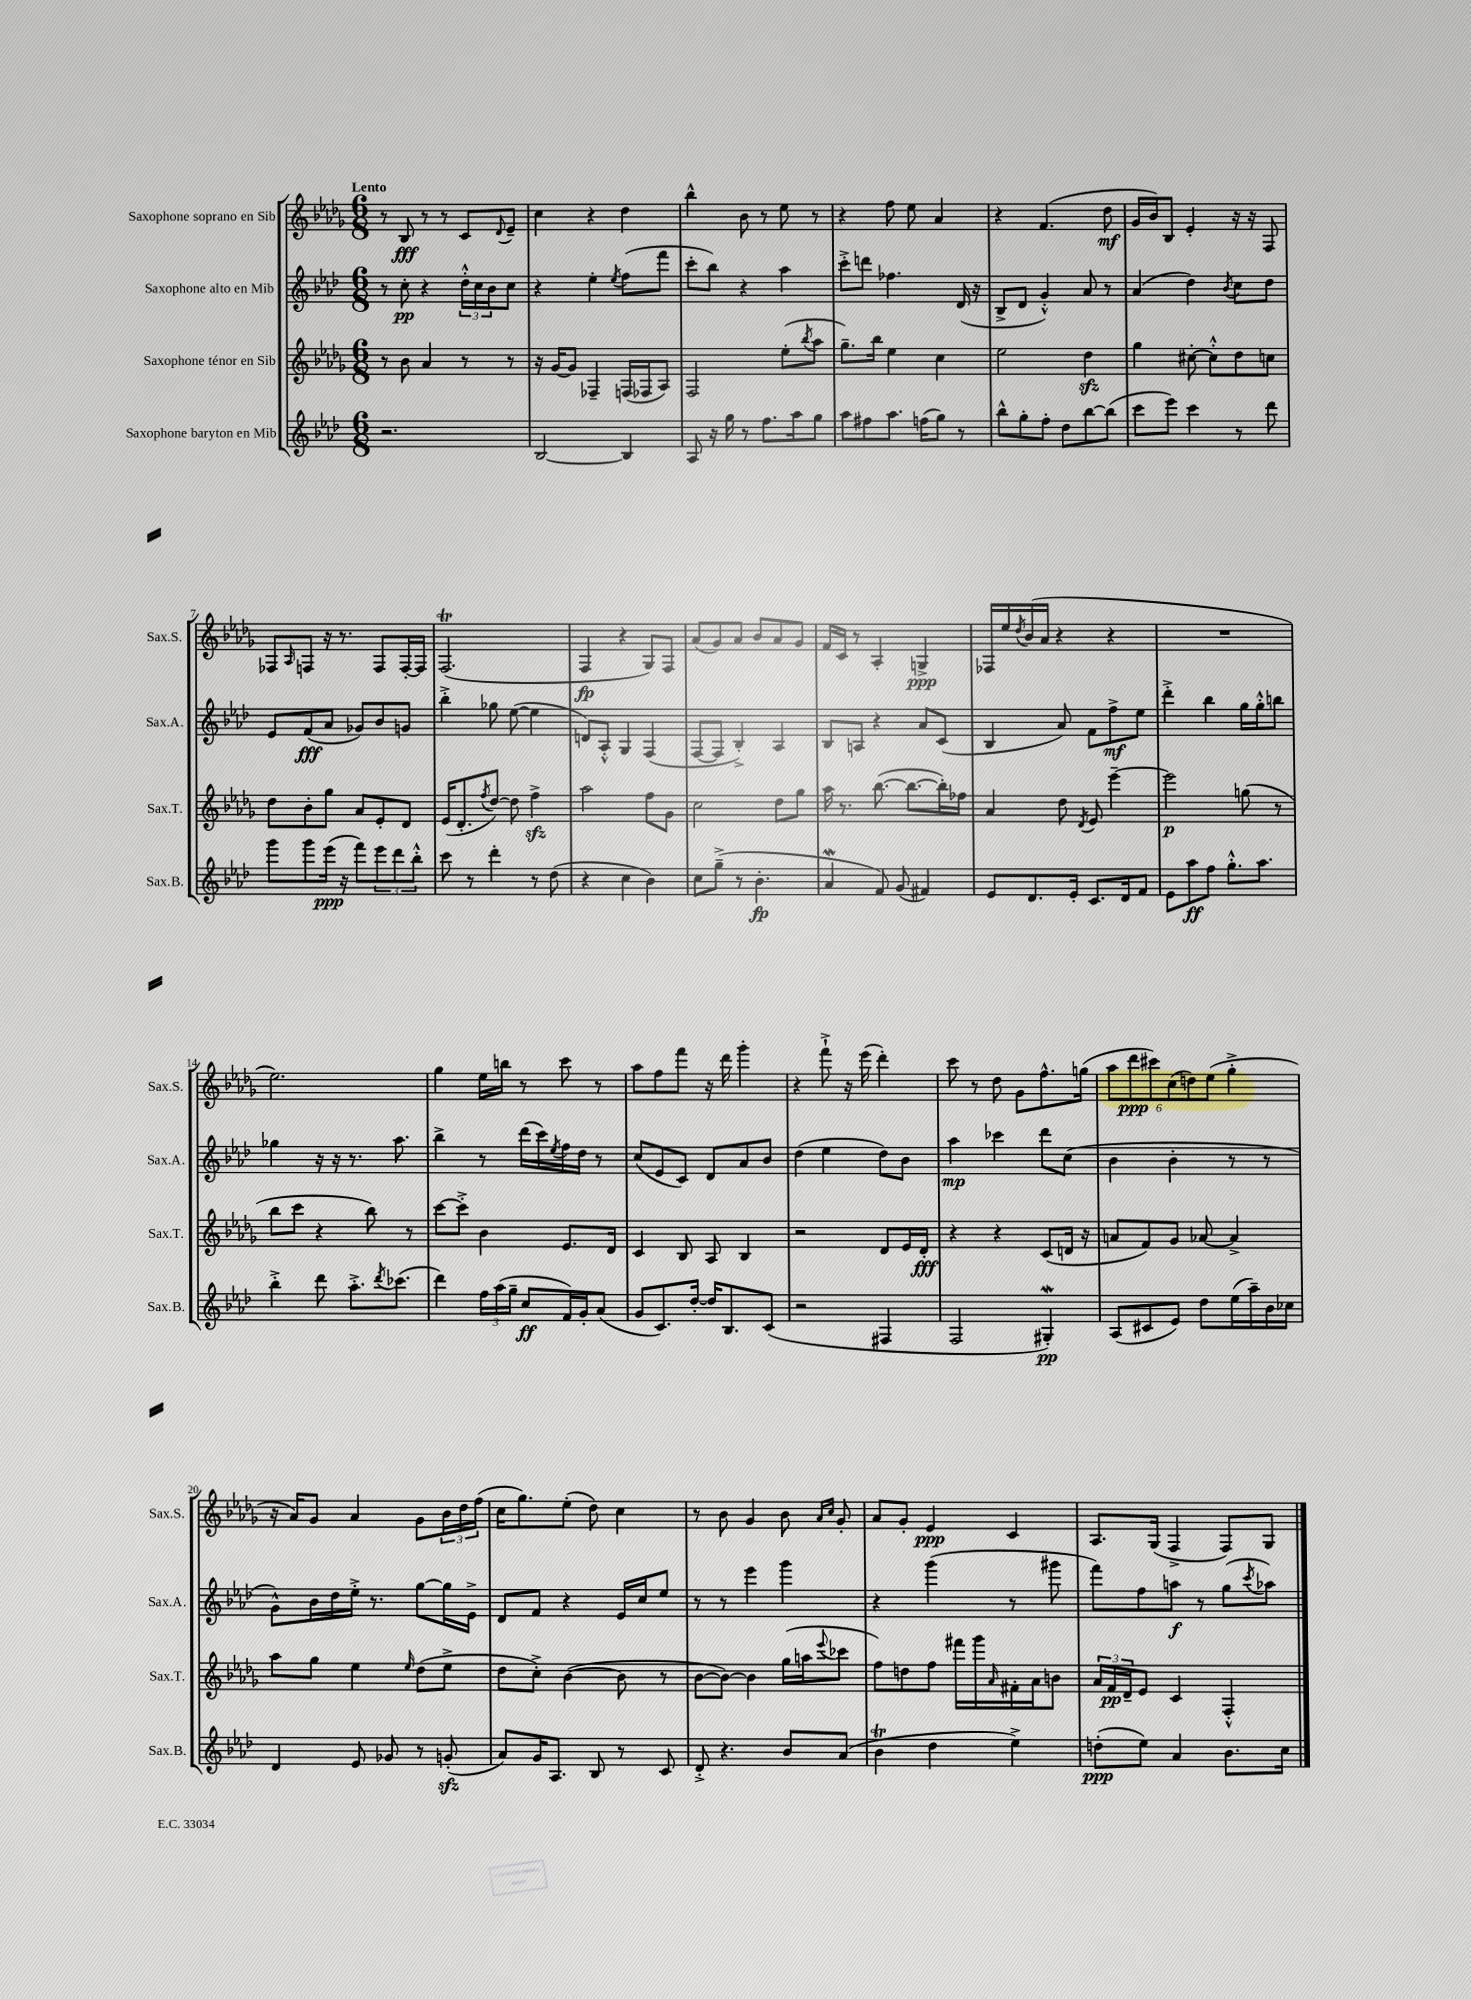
<<
\new StaffGroup <<
\new Staff = "s0" \with { instrumentName = "Saxophone soprano en Sib" shortInstrumentName = "Sax.S." } {
    \clef treble \key des \major \numericTimeSignature \time 6/8 \tempo "Lento"
    r8 bes8\fff r8 r8 c'8 \appoggiatura { des'8 } ees'8-- |
    c''4 r4 des''4 |
    bes''4-^ bes'8 r8 ees''8 r8 |
    r4 f''8 ees''8 aes'4 |
    r4 f'4.( des''8\mf |
    ges'16 bes'16) bes8 ees'4-. r16 r16 f8 |
    fes8 \grace { aes16 } f8 r16 r8. f8 f16~-. f16 |
    f2.\trill( |
    f4\fp r4 ges8) f8 |
    aes'8( ges'8) aes'8 bes'8 aes'8 ges'8 |
    f'16 c'16 r8 aes4-. g4->\ppp |
    fes16 ees''16 \acciaccatura { des''8 } bes'16( aes'16 r4 r4 |
    R2. |
    ees''2.) |
    ges''4 ees''16 b''16 r8 c'''8 r8 |
    aes''8 f''8 f'''8 r16 des'''16 ges'''4-. |
    r4 f'''8-!-> r16 ees'''16( des'''4-.) |
    c'''8 r8 des''8 ges'8 f''8.-^ g''16( |
    \tuplet 6/4 { aes''8 des'''8\ppp cis'''8) c''8( d''8) ees''8( } ges''4-.-> |
    r16 aes'16) ges'8 aes'4 ges'8 \tuplet 3/2 { bes'16 des''16 f''16( } |
    c''16 ges''8.) ees''8-.( des''8) c''4 |
    r8 bes'8 ges'4 bes'8 \grace { aes'16 c''16 } ges'8-. |
    aes'8 ges'8-. ees'4\ppp c'4 |
    aes8. ges16( f4-> f8) ges8 \bar "|." |
}
\new Staff = "s1" \with { instrumentName = "Saxophone alto en Mib" shortInstrumentName = "Sax.A." } {
    \clef treble \key aes \major \numericTimeSignature \time 6/8
    r8 c''8-.\pp r4 \tuplet 3/2 { des''16-.-^ c''16 bes'16 } c''8 |
    r4 ees''4-. \acciaccatura { ees''8 } f''8( f'''8 |
    c'''8-. bes''8) r4 aes''4 |
    c'''8-.-> d'''8 fes''4. des'16( r16 |
    bes8-> des'8 g'4-.-^) aes'8 r8 |
    aes'4( des''4) \acciaccatura { bes'8 } c''8 des''8 |
    ees'8 f'8\fff( aes'8 ges'8) bes'8 g'8 |
    bes''4-.-> ges''8 ees''8~( ees''4 |
    d'8) aes8-.-^ g4 f4( |
    f8~ f8 bes4-.->) aes4 |
    bes8 a8 r4 aes'8 c'8( |
    bes4 aes'8) f'8 f''8->\mf ees''8 |
    des'''4-.-> bes''4 g''16 g''16-.-^ b''8 |
    ges''4 r16 r16 r8. aes''8. |
    bes''4-> r8 des'''16( c'''16) \acciaccatura { ees''8 } f''16 des''16 r8 |
    c''8( ees'8 c'8) des'8 aes'8 bes'8 |
    des''4( ees''4 des''8) bes'8 |
    aes''4\mp ces'''4 des'''8 c''8( |
    bes'4 bes'4-. r8 r8 |
    g'8-^) bes'16 des''16 ees''16-.-> r8. g''8~ g''16 ees'16-> |
    des'8 f'8 r4 ees'16 c''16 ees''8 |
    r8 r8 ees'''4 g'''4 |
    r4 g'''4( r8 gis'''8 |
    f'''8) f''8 a''8\f r8 g''8( \acciaccatura { c'''8 } aes''8) \bar "|." |
}
\new Staff = "s2" \with { instrumentName = "Saxophone ténor en Sib" shortInstrumentName = "Sax.T." } {
    \clef treble \key des \major \numericTimeSignature \time 6/8
    r8 bes'8 aes'4 r8 r8 |
    r16 ges'16~ ges'8 fes4-- f16( fes16 aes8) |
    f2 ees''8-.( \acciaccatura { bes''8 } aes''8 |
    ges''8.--) bes''16 ees''4 c''4 |
    ees''2 des''4\sfz |
    ges''4 cis''8~-. cis''8-.-^ des''8 c''8 |
    des''8 bes'8-. ges''8 aes'8 ees'8-. des'8 |
    ees'16( des'8.-. \acciaccatura { f''8 } des''8~) des''8 f''4->\sfz |
    aes''2 f''8 ges'8 |
    c''2 des''8 ges''8 |
    aes''16 r8. bes''8.~( bes''8.~ bes''16-.) fes''16 |
    aes'4 des''8 \acciaccatura { des'8 } ees'8 ees'''4~-- |
    ees'''2\p g''8( r8 |
    bes''8 c'''8 r4 bes''8) r8 |
    c'''8~ c'''8-.-> bes'4 ees'8. des'16 |
    c'4 bes8 aes8 bes4 |
    r2 des'8 ees'16 des'16-.\fff |
    r4 r4 c'8( d'16 r16 |
    a'8 f'8) ges'8 aes'8~ aes'4-> |
    aes''8 ges''8 ees''4 \grace { ees''16 } des''8( ees''8-> |
    des''8 c''8-.->) bes'4~( bes'8 r8 |
    bes'8~ bes'8~) bes'4 ges''16( a''16 \appoggiatura { ees'''8 } ces'''8 |
    f''8) d''8 f''8 fis'''16 ges'''16 \grace { aes'16 } fis'16-. aes'16 b'8 |
    \tuplet 3/2 { aes'16 f'16\pp des'16-- } ees'8 c'4 f4-.-^ \bar "|." |
}
\new Staff = "s3" \with { instrumentName = "Saxophone baryton en Mib" shortInstrumentName = "Sax.B." } {
    \clef treble \key aes \major \numericTimeSignature \time 6/8
    r2. |
    bes2~ bes4 |
    aes8 r16 g''16 r8 f''8. aes''16 g''8 |
    aes''8 fis''8 aes''8. f''16( g''8) r8 |
    bes''8-^ g''8-. f''8-. des''8 bes''8~ bes''8( |
    c'''8 ees'''8) c'''4 r8 des'''8 |
    g'''8 g'''8 ees'''16\ppp( r16 f'''8) \tuplet 3/2 { ees'''8 des'''8 bes''8-.-^ } |
    c'''8 r8 des'''4-. r8 des''8( |
    r4 c''4 bes'4) |
    c''8 g''8--->( r8 bes'4.-.\fp |
    aes'4\mordent f'8) g'8( fis'4) |
    ees'8 des'8. ees'16-. c'8. des'16 f'8 |
    ees'8 aes''8\ff f''8 g''8.-.-^ aes''8. |
    bes''4-.-> des'''8 aes''8.-.-> \acciaccatura { des'''8 } ces'''8.( |
    des'''4) \tuplet 3/2 { f''16 aes''16( g''16-- } c''8\ff f'16) g'16-. aes'8( |
    g'8 c'8.) des''16~-. des''16 bes8. c'8( |
    r2 fis4 |
    f2 gis4-.\mordent\pp) |
    aes8( cis'8 ees'8) des''8 ees''16( aes''16--) bes'16 ces''16 |
    des'4 ees'8 ges'8 r8 g'8-.\sfz( |
    aes'8) g'16 aes8. bes8 r8 c'8 |
    des'8-.-> r4. bes'8 aes'8( |
    bes'4\trill des''4 ees''4->) |
    d''8-.\ppp( ees''8) aes'4 bes'8. c''16 \bar "|." |
}
>>
>>
